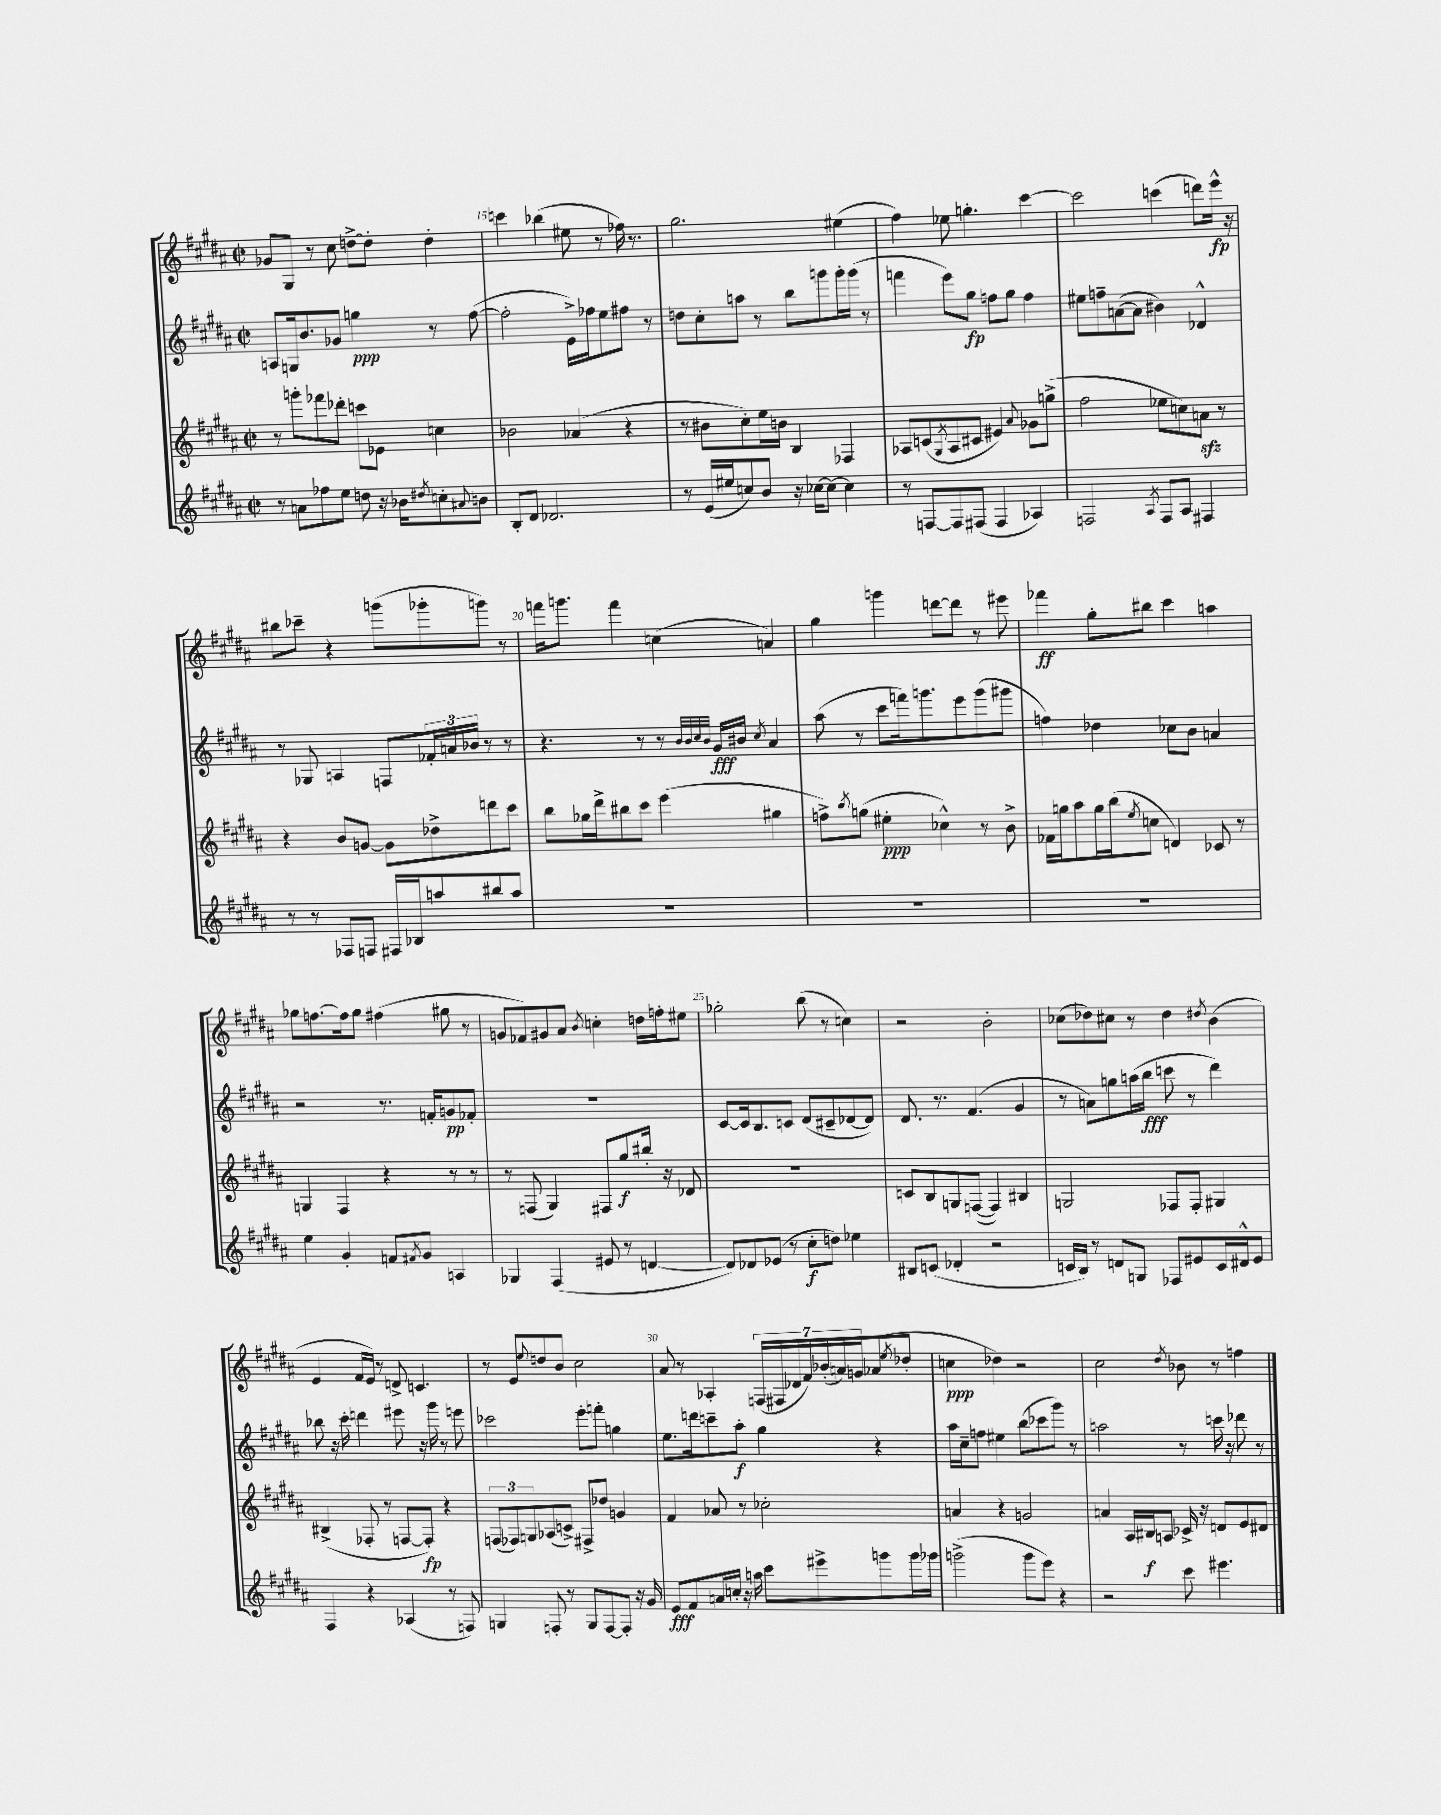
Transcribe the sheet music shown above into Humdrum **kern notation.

**kern	**dynam	**kern	**dynam	**kern	**dynam	**kern	**dynam
*part4	*part4	*part3	*part3	*part2	*part2	*part1	*part1
*staff4	*staff4	*staff3	*staff3	*staff2	*staff2	*staff1	*staff1
*clefG2	*	*clefG2	*	*clefG2	*	*clefG2	*
*k[f#c#g#d#a#]	*	*k[f#c#g#d#a#]	*	*k[f#c#g#d#a#]	*	*k[f#c#g#d#a#]	*
*M2/2	*	*M2/2	*	*M2/2	*	*M2/2	*
*met(c|)	*	*met(c|)	*	*met(c|)	*	*met(c|)	*
=14	=14	=14	=14	=14	=14	=14	=14
8r	.	8r	.	8An/L	.	8g-X/L	.
8an\L	.	8gggn'\L	.	16Gn/k	.	8G#/J	.
.	.	.	.	8.b/	.	.	.
8ff-X\	.	8fff-X\	.	.	.	8r	.
8ee\J	.	8ddd-X'\J	.	8g-X/J	.	8cc#\	.
8ddn\	.	8cccn\L	.	4ggn\	ppp	[8ddn^\L	.
16r	.	8e-X\J	.	.	.	8dd'\J]	.
16b-X\KL	.	.	.	.	.	.	.
8qdd#X/	.	.	.	.	.	.	.
8ccn'\	.	4ccn\	.	8r	.	4dd'\	.
8qqa#X/	.	.	.	.	.	.	.
8bn\J	.	.	.	([8ff#\	.	.	.
=15	=15	=15	=15	=15	=15	=15	=15
8B'/L	.	2b-X\	.	2ff#'\]	.	4cccn\	.
8d#/J	.	.	.	.	.	.	.
2.d-X/	.	.	.	.	.	(4bb-X\	.
.	.	(4a-X/	.	16e^\LL)	.	8ee#X\	.
.	.	.	.	16ff-X\J	.	.	.
.	.	.	.	8ee\	.	8r	.
.	.	4r	.	8ff#X\J	.	16ff-X\)	.
.	.	.	.	.	.	8.r	.
.	.	.	.	8r	.	.	.
=16	=16	=16	=16	=16	=16	=16	=16
8r	.	8r	.	8ddn\L	.	2.gg#\	.
(16e/LL	.	8b#X\L	.	8cc#'\	.	.	.
16ee#X/J	.	.	.	.	.	.	.
8ccn/)	.	8cc#'\)	.	8aan\J	.	.	.
8b/J	.	16ee\L	.	8r	.	.	.
.	.	16bn\JJ	.	.	.	.	.
16r	.	4B/	.	8bb\L	.	.	.
[16cc-X\KL	.	.	.	.	.	.	.
8cc-\J_	.	.	.	8gggn\	.	.	.
4cc-\]	.	4F-X/	.	16ggg'\L	.	(4ee#X\	.
.	.	.	.	(16ggg\JJ	.	.	.
.	.	.	.	8r	.	.	.
=17	=17	=17	=17	=17	=17	=17	=17
8r	.	8A-X/L	.	4fffn\	.	4ff#\)	.
[8Fn/L	.	(8cn/	.	.	.	.	.
.	.	8qG#/	.	.	.	.	.
8F/]	.	8A-/	.	8eee\L)	.	8ee-X\	.
(8F#X/J	.	8c#X/J	.	8gg#\J	fp	4.ggn'\	.
4F#/	.	4e#X/)	.	8ffn\L	.	.	.
.	.	.	.	8gg#\J	.	.	.
.	.	8qqa#/	.	.	.	.	.
4A-X/)	.	8g-X\L	.	4ff\	.	[4ccc#\	.
.	.	(8ggn^\J	.	.	.	.	.
=18	=18	=18	=18	=18	=18	=18	=18
2Fn/	.	2ff#\	.	8ee#X\L	.	2ccc#\]	.
.	.	.	.	8ffn~\	.	.	.
.	.	.	.	([8an\	.	.	.
.	.	.	.	8a\J]	.	.	.
8qA#/	.	.	.	.	.	.	.
8F/L	.	8ee-X\L	.	4b#X\)	.	(4cccn\	.
8A#/J	.	8ccn\)	.	.	.	.	.
4F#X/	.	8anzz\J	.	4d-X^^/	.	8dddn\L)	.
.	.	8r	.	.	.	16eee^^\Jk	fp
.	.	.	.	.	.	16r	.
!!LO:LB:g=z
=19	=19	=19	=19	=19	=19	=19	=19
8r	.	4r	.	8r	.	8bb#X\L	.
8r	.	.	.	8G-X/	.	8ccc-X~\J	.
8F-X/L	.	8b/L	.	4An/	.	4r	.
8Fn/J	.	[8gn/J	.	.	.	.	.
16F#X/LL	.	8g\L]	.	8Fn/L	.	(8gggn\L	.
16B-X/J	.	.	.	.	.	.	.
8aan/	.	8dd-X^\	.	24f-X'/L	.	8ggg-X'\	.
.	.	.	.	24an/	.	.	.
.	.	.	.	24b-X/JJ	.	.	.
8bb#X/	.	8dddn\	.	8r	.	8gggn\J)	.
8aa/J	.	8ccc#\J	.	8r	.	8r	.
=20	=20	=20	=20	=20	=20	=20	=20
1r	.	8bb\L	.	4.r	.	16fffn\KL	.
.	.	.	.	.	.	8.gggn\J	.
.	.	16gg-X\L	.	.	.	.	.
.	.	16ddd#^\J	.	.	.	.	.
.	.	8bb#X\	.	.	.	4fff\	.
.	.	8ccc#\J	.	8r	.	.	.
.	.	(4eee\	.	8r	.	(4ccn\	.
.	.	.	.	32qqb/LLL	.	.	.
.	.	.	.	32qqb/	.	.	.
.	.	.	.	32qqcc#/	.	.	.
.	.	.	.	32qqb/JJJ	.	.	.
.	.	.	.	16g#/LL	fff	.	.
.	.	.	.	16b#X/JJ	.	.	.
.	.	.	.	8qcc#/	.	.	.
.	.	4gg#X\	.	4a#/	.	4an/)	.
=21	=21	=21	=21	=21	=21	=21	=21
1r	.	8ffn^\L)	.	(8aa#\	.	4gg#\	.
.	.	8qbb/	.	.	.	.	.
.	.	(8ggn\J	.	8r	.	.	.
.	.	4ee#X'\	ppp	8ccc#\L	.	4gggn\	.
.	.	.	.	16fffn\k)	.	.	.
.	.	.	.	8.gggn\	.	.	.
.	.	4cc-X^^\)	.	.	.	[8dddn\L	.
.	.	.	.	8eee\	.	8ddd\J]	.
.	.	8r	.	(8ggg\	.	8r	.
.	.	8b^\	.	8ggg#X\J	.	8eee#X\	.
=22	=22	=22	=22	=22	=22	=22	=22
1r	.	16f-X\LL	.	4ffn\)	.	4fff-X\	ff
.	.	16ggn\J	.	.	.	.	.
.	.	8aa#\	.	.	.	.	.
.	.	16gg\L	.	4dd-X\	.	8gg#'\L	.
.	.	(16bb\J	.	.	.	.	.
.	.	8qee/	.	.	.	.	.
.	.	8ccn\J	.	.	.	8bb#X\J	.
.	.	4dn/)	.	8cc-X\L	.	4ccc#\	.
.	.	.	.	8b\J	.	.	.
.	.	8c-X/	.	4an/	.	4aan\	.
.	.	8r	.	.	.	.	.
!!LO:LB:g=z
=23	=23	=23	=23	=23	=23	=23	=23
4ee\	.	4Gn/	.	2r	.	8gg-X\L	.
.	.	.	.	.	.	[8.ffn\	.
4g#'/	.	4F#/	.	.	.	.	.
.	.	.	.	.	.	16ff\k]	.
.	.	.	.	.	.	8gg-\J	.
8fn/L	.	4r	.	8.r	.	(4ff#X\	.
8qf#X/	.	.	.	.	.	.	.
8g#/J	.	.	.	.	.	.	.
.	.	.	.	16fn'/KL	.	.	.
4An/	.	8r	.	8gn/	pp	8gg#X\	.
.	.	8r	.	8f-X'/J	.	8r	.
=24	=24	=24	=24	=24	=24	=24	=24
4G-X/	.	8r	.	1r	.	8gn/L	.
.	.	(8Fn/	.	.	.	8f-X/)	.
(4F#/	.	4G#/)	.	.	.	8g#X/	.
.	.	.	.	.	.	8a#/J	.
.	.	.	.	.	.	8qb/	.
8e#X/	.	8F#X/L	.	.	.	4ccn'\	.
8r	.	8gg#/	f	.	.	.	.
[4dn/	.	16bb#X'/Jk	.	.	.	16ddn\LL	.
.	.	16r	.	.	.	16ffn'\J	.
.	.	8d-X/	.	.	.	8ee#X\J	.
=25	=25	=25	=25	=25	=25	=25	=25
8d/L])	.	1r	.	[8c#/L	.	2gg-X'\	.
8d-X/	.	.	.	16c#/k]	.	.	.
.	.	.	.	8.B/	.	.	.
(8e-X/J	.	.	.	.	.	.	.
8r	.	.	.	8cn/J	.	.	.
8cc#'\L	f	.	.	(8d#/L	.	(8bb\	.
8ddn\J)	.	.	.	8c#X~/	.	8r	.
4ee-X\	.	.	.	[8d-X/	.	4ccn\)	.
.	.	.	.	8d-/J])	.	.	.
=26	=26	=26	=26	=26	=26	=26	=26
8B#X/L	.	8cn/L	.	8.d#/	.	2r	.
(8cn/J	.	8B/	.	.	.	.	.
.	.	.	.	8.r	.	.	.
4d-X'/	.	8Gn/	.	.	.	.	.
.	.	([8Fn/J	.	(4.f#/	.	.	.
2r	.	4F/])	.	.	.	2b'\	.
.	.	4B#X/	.	4g#/	.	.	.
=27	=27	=27	=27	=27	=27	=27	=27
16cn/LL	.	2Gn/	.	8r	.	(8cc-X\L	.
16B/JJ)	.	.	.	.	.	.	.
8r	.	.	.	8an\L)	.	8dd-X\)	.
8dn/L	.	.	.	8ggn\	.	8cc#X\J	.
8Gn/J	.	.	.	(16aan\L	.	8r	.
.	.	.	.	16bb\JJ	fff	.	.
8F-X/L	.	8F-X/L	.	8cccn\	.	4dd-\	.
8e#X/	.	8F-'/J	.	8r	.	.	.
.	.	.	.	.	.	8qdd#X/	.
16c/L	.	4G#X/	.	4ddd#\)	.	(4b\	.
16d#X^^/J	.	.	.	.	.	.	.
8e#/J	.	.	.	.	.	.	.
!!LO:LB:g=z
=28	=28	=28	=28	=28	=28	=28	=28
4F#/	.	(4B#X^/	.	8bb-X\	.	4e/	.
.	.	.	.	16r	.	.	.
.	.	.	.	16ccc#'\	.	.	.
4r	.	8F-X'/	.	4dddn\	.	16f#/LL	.
.	.	.	.	.	.	16e/JJ)	.
.	.	8r	.	.	.	8r	.
(4A-X/	.	[8Fn/L	.	8eee#X\	.	8dn^/	.
.	.	8F'/J])	fp	16r	.	4.cn/	.
.	.	.	.	16ggg#\	.	.	.
8r	.	4r	.	8r	.	.	.
8Fn/)	.	.	.	8eeen\	.	.	.
=29	=29	=29	=29	=29	=29	=29	=29
4Gn/	.	(12Fn/L	.	2ccc-X\	.	8r	.
.	.	12F-X/)	.	.	.	.	.
.	.	.	.	.	.	8e/L	.
.	.	12Gn/	.	.	.	.	.
.	.	.	.	.	.	8qqee/	.
8Fn'/	.	(8A-X/	.	.	.	8ddn/	.
8r	.	8cn^/J)	.	.	.	8b/J	.
8G/L	.	8F#X^/L	.	8eee'\L	.	2cc#\	.
[8F/	.	8dd-X/J	.	8fffn'\J	.	.	.
8F'/J]	.	4gn/	.	4ggn\	.	.	.
16r	.	.	.	.	.	.	.
16g#/	.	.	.	.	.	.	.
=30	=30	=30	=30	=30	=30	=30	=30
8e/L	fff	4f#/	.	8.ee\L	.	8a#/	.
8f#/	.	.	.	.	.	8r	.
.	.	.	.	16dddn\k	.	.	.
16an/L	.	8a-X/	.	8cccn~\	.	4A-X'/	.
16ccn'/JJ	.	.	.	.	.	.	.
16r	.	8r	.	8aa#'\J	f	.	.
16aan\	.	.	.	.	.	.	.
8ccc#\L	.	2cc-X'\	.	4gg#\	.	(28Fn/LL	.
.	.	.	.	.	.	28F#X/	.
.	.	.	.	.	.	28d-X/	.
.	.	.	.	.	.	28f#/)	.
8eee#X^\	.	.	.	.	.	.	.
.	.	.	.	.	.	(28b-X'/	.
.	.	.	.	.	.	28an/)	.
.	.	.	.	.	.	28gn/J	.
8gggn\	.	.	.	4r	.	(8a-X/	.
.	.	.	.	.	.	8qee/	.
16ggg\L	.	.	.	.	.	8dd-X'/J	.
16ggg-X\JJ	.	.	.	.	.	.	.
=31	=31	=31	=31	=31	=31	=31	=31
(2gggn^\	.	4an/	.	16aa#\LL	.	4ccn\	ppp
.	.	.	.	16cc#~\J	.	.	.
.	.	.	.	8ffn\J	.	.	.
.	.	4r	.	4ee#X\	.	4dd-X\)	.
8ggg\L	.	2gn/	.	(8bb\L	.	2r	.
8eee\J)	.	.	.	8ccc-X\	.	.	.
4r	.	.	.	8ggg#\J)	.	.	.
.	.	.	.	8r	.	.	.
=32	=32	=32	=32	=32	=32	=32	=32
2r	.	4an/	.	2aan\	.	2cc#\	.
.	.	16A#/LL	.	.	.	.	.
.	.	16B#X/J	f	.	.	.	.
.	.	8An/J	.	.	.	.	.
.	.	.	.	.	.	8qdd#/	.
8ccc#\	.	16c-X^/	.	8r	.	8b-X\	.
.	.	16r	.	.	.	.	.
4.eee#X\	.	8dn/L	.	16cccn\	.	8r	.
.	.	.	.	16r	.	.	.
.	.	8e/	.	8ddd-X\	.	4ffn\	.
.	.	8d#X/J	.	8r	.	.	.
==	==	==	==	==	==	==	==
*-	*-	*-	*-	*-	*-	*-	*-
